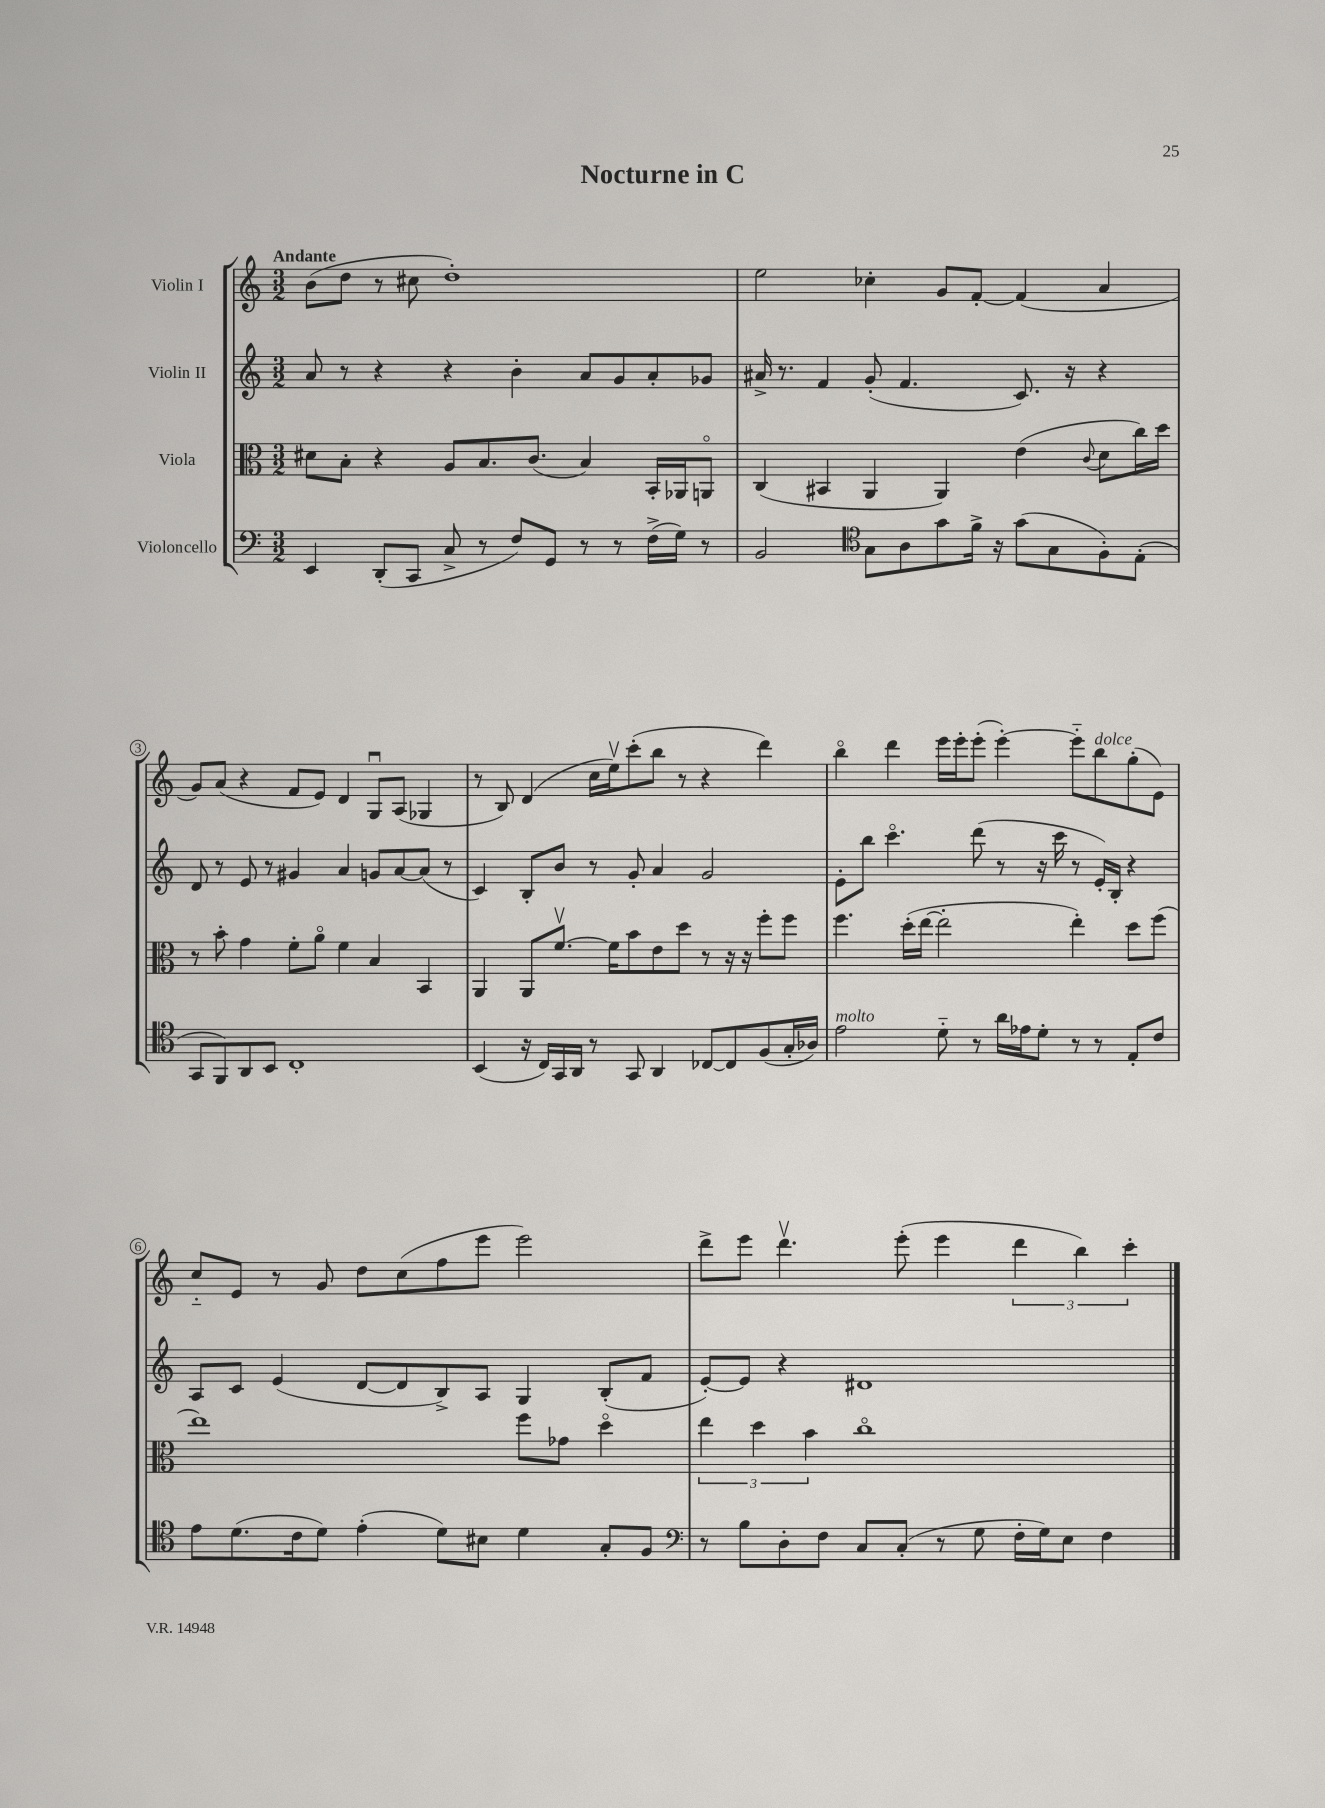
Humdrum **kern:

**kern	**kern	**kern	**kern
*part4	*part3	*part2	*part1
*staff4	*staff3	*staff2	*staff1
*I"Violoncello	*I"Viola	*I"Violin II	*I"Violin I
*clefF4	*clefC3	*clefG2	*clefG2
*k[]	*k[]	*k[]	*k[]
*M3/2	*M3/2	*M3/2	*M3/2
=1	=1	=1	=1
!	!	!	!LO:TX:a:B:t=Andante
4EE/	8d#X\L	8a/	(8b\L
.	8B'\J	8r	8dd\J
(8DD'/L	4r	4r	8r
8CC/J	.	.	8cc#X\
8C^/	8A/L	4r	1dd')
8r	8.B/	.	.
8F/L)	.	4b'\	.
.	(8.c/J	.	.
8GG/J	.	.	.
8r	4B/)	8a/L	.
8r	.	8g/	.
(16F^\LL	16BB'/LL	8a'/	.
16G\JJ)	16AA-X/J	.	.
8r	8AAn/J	8g-X/J	.
=2	=2	=2	=2
2BB/	(4C/	16a#X^/	2ee\
.	.	8.r	.
.	4BB#X/	4f/	.
*clefC4	*	*	*
8G\L	4AA/	(8g'/	4cc-X'\
8A\	.	4.f/	.
8g\	4AA/)	.	8g/L
16f^\Jk	.	.	[8f'/J
16r	.	.	.
(8g\L	(4e\	8.c/)	(4f/]
8G\	.	.	.
.	.	16r	.
.	8qqc/	.	.
8F'\)	8d\L	4r	4a/
(8E'\J	16cc\L)	.	.
.	16dd\JJ	.	.
!!LO:LB:g=z
=3	=3	=3	=3
8GG/L	8r	8d/	8g/L)
8FF/)	8b'\	8r	(8a/J
8AA/	4g\	8e/	4r
8BB/J	.	8r	.
1C'	8f'\L	4g#X/	8f/L
.	8a\J	.	8e/J)
.	4f\	4a/	4d/
.	4B/	8gn/L	8Gu/L
.	.	[8a/	(8A/J
.	4BB/	(8a/J]	4G-X/
.	.	8r	.
=4	=4	=4	=4
(4BB/	4AA/	4c/)	8r
.	.	.	8B/)
16r	8AA/L	8B'/L	(4d/
16C/LL)	.	.	.
16GG/	[8.fv/J	8b/J	.
16AA/JJ	.	.	.
8r	.	8r	16cc\LL
.	16f\KL]	.	16eev\J)
8GG/	8b\	8g'/	(8ccc'\
4AA/	8e\	4a/	8bb\J
.	8dd\J	.	8r
[8C-X/L	8r	2g/	4r
8C-/]	16r	.	.
.	16r	.	.
(8F/	8ff'\L	.	4ddd\)
16G'/L	8ff\J	.	.
16A-X/JJ)	.	.	.
=5	=5	=5	=5
!LO:TX:a:i:t=molto	!	!	!
2e\	4.ff\	8e'\L	4bb\
.	.	8bb\J	.
.	.	4.ccc\	4ddd\
.	(16dd'\LL	.	.
.	[16ee\JJ	.	.
8d\	2ee'\]	.	16eee\LL
.	.	.	16eee'\J
8r	.	(8ddd\	(8eee'\J
16a\LL	.	8r	[4eee'\)
16e-X\J	.	.	.
8d'\J	.	16r	.
.	.	16ccc\	.
8r	4ee'\)	8r	8eee\L]
!	!	!	!LO:TX:a:i:t=dolce
8r	.	16e'/LL)	8bb\
.	.	16B'/JJ	.
8E'/L	8dd\L	4r	(8gg'\
8c/J	(8ff\J	.	8e\J)
!!LO:LB:g=z
=6	=6	=6	=6
8e\L	1ee)	8A/L	8cc/L
(8.d\	.	8c/J	8e/J
.	.	(4e/	8r
16c\k	.	.	.
8d\J)	.	.	8g/
(4e'\	.	[8d/L	8dd\L
.	.	8d/]	(8cc\
8d\L)	.	8B^/)	8ff\
8B#X\J	.	8A/J	8eee\J
4d\	8ff\L	4G/	2eee\)
.	8g-X\J	.	.
8G'/L	4dd\	(8B'/L	.
8F/J	.	8f/J	.
=7	=7	=7	=7
*clefF4	*	*	*
8r	6ee\	[8e'/L)	8ddd^\L
8B\L	.	8e/J]	8eee\J
.	6dd\	.	.
8D'\	.	4r	4.dddv\
.	6b\	.	.
8F\J	.	.	.
8C/L	1cc	1d#X	.
(8C'/J	.	.	(8eee'\
8r	.	.	4eee\
8G\	.	.	.
16F'\LL	.	.	6ddd\
16G\J)	.	.	.
8E\J	.	.	.
.	.	.	6bb\)
4F\	.	.	.
.	.	.	6ccc'\
==	==	==	==
*-	*-	*-	*-
